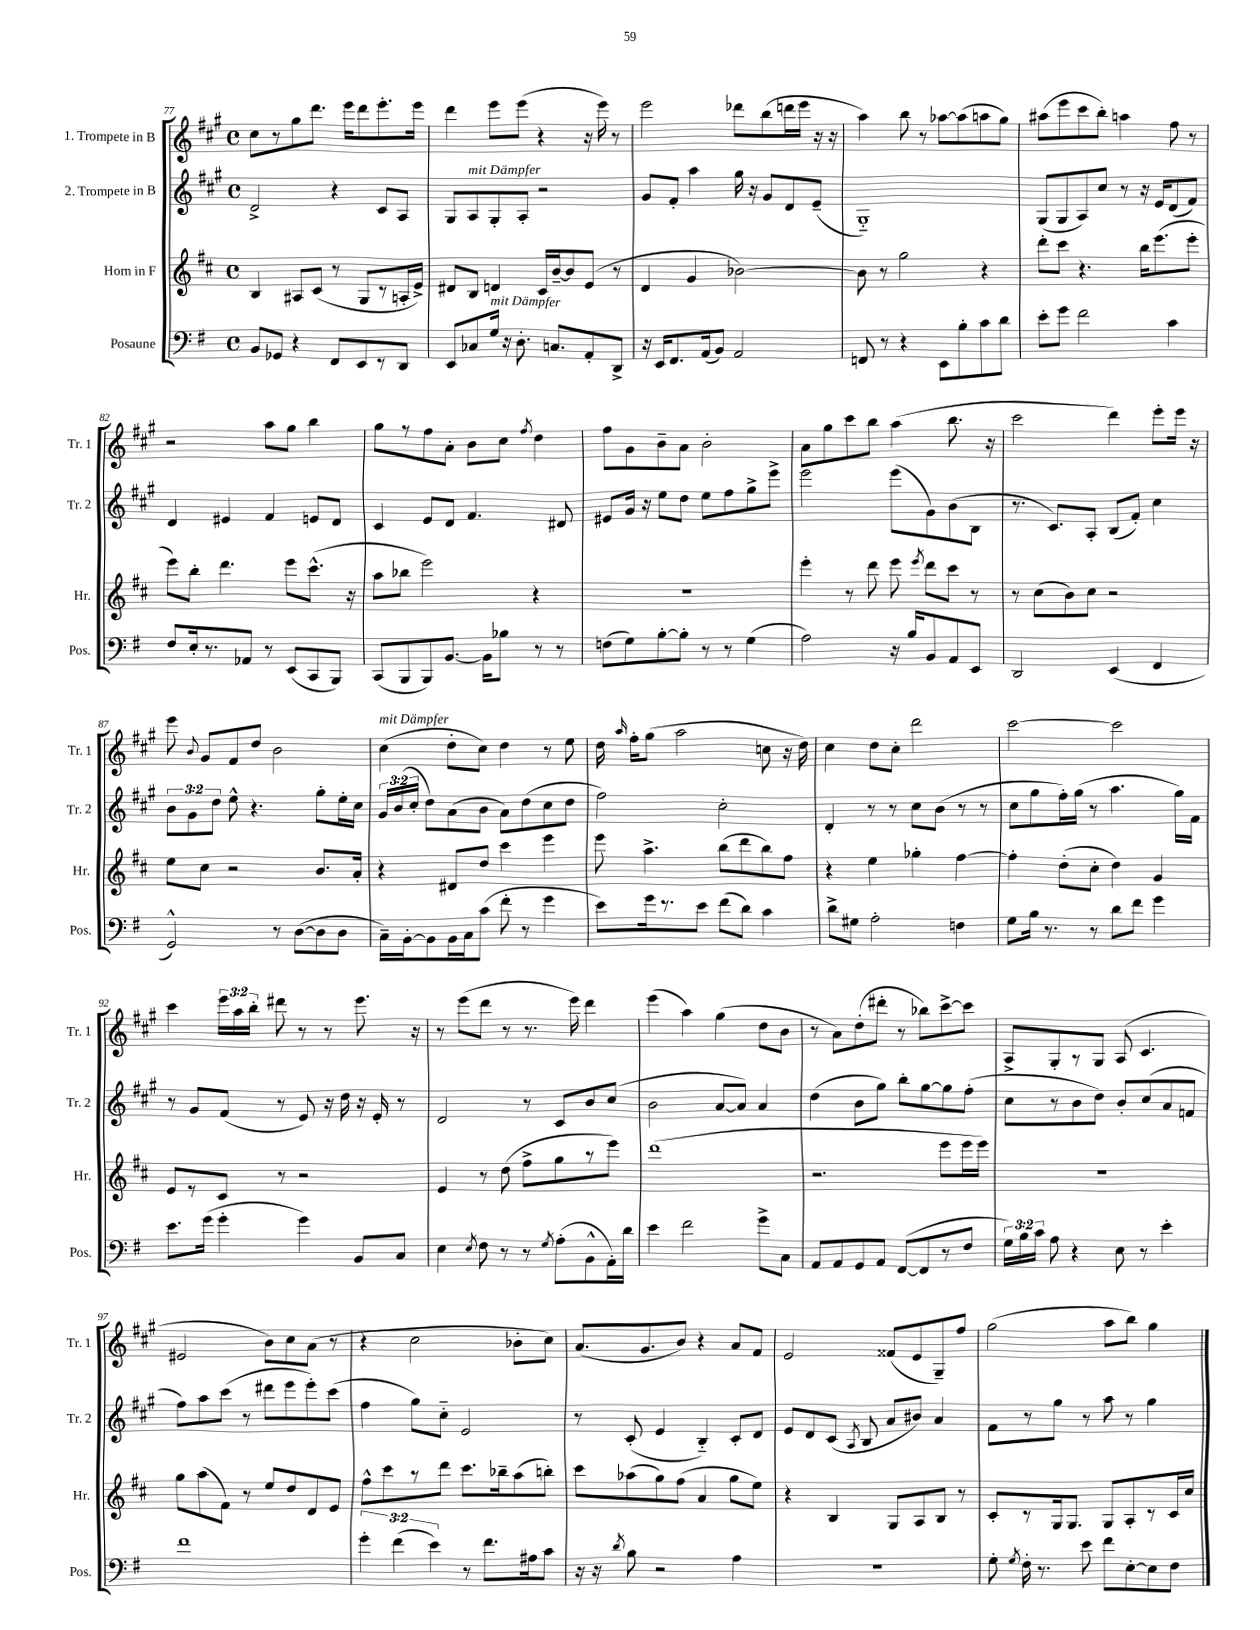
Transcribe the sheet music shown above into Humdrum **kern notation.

**kern	**kern	**kern	**kern
*staff4	*staff3	*staff2	*staff1
*clefF4	*clefG2	*clefG2	*clefG2
*k[f#]	*k[f#c#]	*k[f#c#g#]	*k[f#c#g#]
*M4/4	*M4/4	*M4/4	*M4/4
*met(c)	*met(c)	*met(c)	*met(c)
8BB	4B	2d^	8cc#
8GG-	.	.	8r
4r	8A#	.	8gg#
.	(8c#	.	8.ddd
8FF#	8r	4r	.
.	.	.	16eee
8EE	8G	.	8ddd
8r	8r	8c#	8.eee'
8DD	16A'	8A	.
.	16e^)	.	16eee
=	=	=	=
8EE	8d#	8G#	4ddd
8C-	8B	8A	.
16G	4d	8G#'	8eee
16r	.	.	.
8.D'	.	8A'	(8eee
.	16c#	2r	4r
8.C	[16b~	.	.
.	8b]	.	.
8AA'	(8e	.	16r
.	.	.	16eee)
8DD^	8r	.	8r
=	=	=	=
16r	4d	8g#	2eee
16EE	.	.	.
8.FF#	.	8f#'	.
.	4g	4aa	.
(16AA	.	.	.
8BB)	.	.	.
2AA	[2b-)	16gg#	8ddd-
.	.	16r	.
.	.	8g#	(8bb
.	.	8d	16ddd
.	.	.	16eee
.	.	(8e~	16r
.	.	.	16r
=	=	=	=
8FF	8b-]	1G#'~)	4aa)
8r	8r	.	.
4r	2gg	.	8bb
.	.	.	8r
8EE	.	.	[8aa-
8B'	.	.	(8aa-]
8c	4r	.	8aa
8d	.	.	8gg#)
=	=	=	=
8e'	8ddd'	(8G#	(8aa#
8g	8ccc#	8G#	8eee
2f#	4.r	8A)	8ccc#
.	.	8cc#	8bb')
.	.	8r	4aa
.	16bb	16r	.
.	(8.eee	16e	.
4c	.	(8d	8ff#
.	8eee'	8f#)	8r
=	=	=	=
8F#	8eee)	4d	2r
16E'	8bb'	.	.
8.r	.	.	.
.	4.ddd	4e#	.
8AA-	.	.	.
8r	.	4f#	8aa
(8EE	8eee	.	8gg#
8CC	(8.ccc#^^	8e	4bb
8BBB)	.	8d	.
.	16r	.	.
=	=	=	=
(8CC	8aa	4c#	8gg#
8BBB	8bb-	.	8r
8BBB)	2eee)	8e	8ff#
[8.BB	.	8d	8a'
.	.	4.f#	8b
16BB]	.	.	.
8B-	.	.	8cc#
.	.	.	8qff#
8r	4r	.	4dd
8r	.	8d#	.
=	=	=	=
(8F	1r	8e#	8ff#
8G)	.	16g#	8g#
.	.	16r	.
[8B'	.	8ee	8b~
8B']	.	8dd	8a
8r	.	8ee	2b'
8r	.	8ff#	.
(4G	.	8gg#^	.
.	.	8eee^	.
=	=	=	=
2A)	4eee'	2eee	8a
.	.	.	8gg#
.	8r	.	8ccc#
.	8ddd	.	8bb
16r	8eee	(8eee	(4aa
16B	.	.	.
.	8qeee	.	.
8BB	8ddd	8g#)	.
8AA	8ccc#	(8b	8.bb
8EE	8r	8B	.
.	.	.	16r
=	=	=	=
2DD	8r	8.r	2ccc#
.	(8cc#	.	.
.	.	8.c#)	.
.	8b)	.	.
.	8cc#	8A'	.
(4EE	2r	(8B	4ddd)
.	.	8f#')	.
4FF#	.	4cc#	8eee'
.	.	.	16eee
.	.	.	16r
=	=	=	=
2GG^^)	8ee	12b	8eee
.	.	12g#	.
.	.	.	8qqb
.	8cc#	.	8g#
.	.	12dd	.
.	2r	8ee^^	8f#
.	.	4.r	8dd
8r	.	.	2b
([8D	.	.	.
8D]	8.b	8gg#'	.
8D	.	16ee'	.
.	16a'	16cc#	.
=	=	=	=
16C~)	4r	24g#	(4cc#
.	.	(24b	.
[16BB'	.	.	.
.	.	24cc#'	.
8BB]	.	8dd)	.
16BB	8d#	(8a	8dd'
16C	.	.	.
(8c	8dd	8b	8cc#)
8f#'	4ccc#	8a)	4dd
8r	.	(8dd	.
4g	4eee	8cc#	8r
.	.	8dd	8ee
=	=	=	=
8e)	8eee	2ff#)	16dd
.	.	.	16qqaa
.	.	.	16ff#'
16g	4.aa^	.	(8gg#
8.r	.	.	.
.	.	.	2aa
8e	.	.	.
(8f#	(8bb	2cc#'	.
8d)	8ddd	.	.
4c	8bb)	.	8cc
.	8ff#	.	16r
.	.	.	16dd)
=	=	=	=
8d^	4r	4d'	4cc#
8G#	.	.	.
2A'	4ee	8r	8dd
.	.	8r	8cc#'
.	4gg-'	8cc#	2ddd
.	.	(8b	.
4F	[4ff#	8r	.
.	.	8r	.
=	=	=	=
8G	4ff#']	8cc#	[2ccc#
16B	.	8gg#	.
8.r	.	.	.
.	(8dd'	16ff#')	.
.	.	(16gg#	.
8r	8cc#'	8r	.
8d	4dd)	4.aa	2ccc#]
8f#	.	.	.
4g	4g	.	.
.	.	16gg#)	.
.	.	16f#	.
=	=	=	=
8.e	8e	8r	4ccc#
.	8r	8g#	.
(16g	.	.	.
4g'	8c#	(8f#	24eee
.	.	.	24aa
.	.	.	24bb'
.	8r	8r	8ddd#
4g)	2r	8e)	8r
.	.	16r	8r
.	.	16dd	.
8BB	.	16r	8.eee
.	.	16e'	.
8C	.	8r	.
.	.	.	16r
=	=	=	=
4E	4e	2d	8r
.	.	.	(8eee
8qE	.	.	.
8F#	8r	.	8ddd
8r	(8dd	.	8r
8r	8ff#^	8r	8.r
8qG	.	.	.
(8A'	8gg	8c#	.
.	.	.	16eee)
8BB^^	8r	8b	4ddd
16AA')	8eee)	(8cc#	.
16d	.	.	.
=	=	=	=
4e	(1ddd	2b	(4eee
2f#	.	.	4aa)
.	.	[8a	(4gg#
.	.	8a])	.
8g^	.	4a	8dd
8C	.	.	8b
=	=	=	=
8AA	2.r	(4dd	8r
8AA	.	.	8a)
8GG	.	8b	(8dd'
8AA	.	8gg#)	8ddd#'
([8FF#	.	8bb'	8r
8FF#]	.	[8gg#	8bb-)
8r	8eee	8gg#]	[8ccc#^
8F#	16eee	(8ff#'	8ccc#]
.	16eee)	.	.
=	=	=	=
24G)	1r	8cc#	8A^
24B	.	.	.
24c	.	.	.
8A	.	8r	8G#'
4r	.	8b	8r
.	.	8dd)	8G#
8E	.	8b'	(8A
8r	.	(8cc#	4.c#
4e'	.	8a	.
.	.	8f	.
=	=	=	=
1f#	8gg	8ff#)	2e#
.	(8aa	8aa	.
.	8f#)	(8ccc#	.
.	8r	8r	.
.	8ee	8ddd#	8b)
.	8dd	8eee	8cc#
.	8d	8eee')	(8a
.	8e	(8ccc#	8r
=	=	=	=
6g'	8ff#^^	4ff#	4r
.	8ccc#	.	.
(6f#	.	.	.
.	8r	8gg#)	2cc#
6e)	.	.	.
.	8ddd	8cc#'~	.
8r	8.ccc#	2e	.
8.f#	.	.	.
.	16bb-~	.	.
.	(8aa	.	8b-'
16A#	.	.	.
8c	8bb')	.	8cc#)
=	=	=	=
16r	8ccc#	8r	(8.a
16r	.	.	.
8qd	.	.	.
8B	(8aa-	(8c#'	.
.	.	.	8.g#
2r	8gg)	4e	.
.	(8ff#	.	8b)
.	4a	4B'~)	4r
4A	8gg	8c#'	8a
.	8ee)	8d	8f#
=	=	=	=
1r	4r	8e	2e
.	.	8d	.
.	4B	(8c#	.
.	.	8qA	.
.	.	8B	.
.	8G	8a	(8f##
.	8A	8b#)	8e
.	8B	4a	8G#~)
.	8r	.	8ff#
=	=	=	=
8G'	8c#'	8f#	(2gg#
8qG	.	.	.
16F#'	8r	8r	.
8.r	.	.	.
.	16G	8gg#	.
.	8.G	.	.
8e	.	8r	.
8f#	8G	8aa	8aa
[8E'	8A'	8r	8bb)
8E]	8r	4gg#	4gg#
8F#	16c#	.	.
.	16cc#	.	.
==	==	==	==
*-	*-	*-	*-
